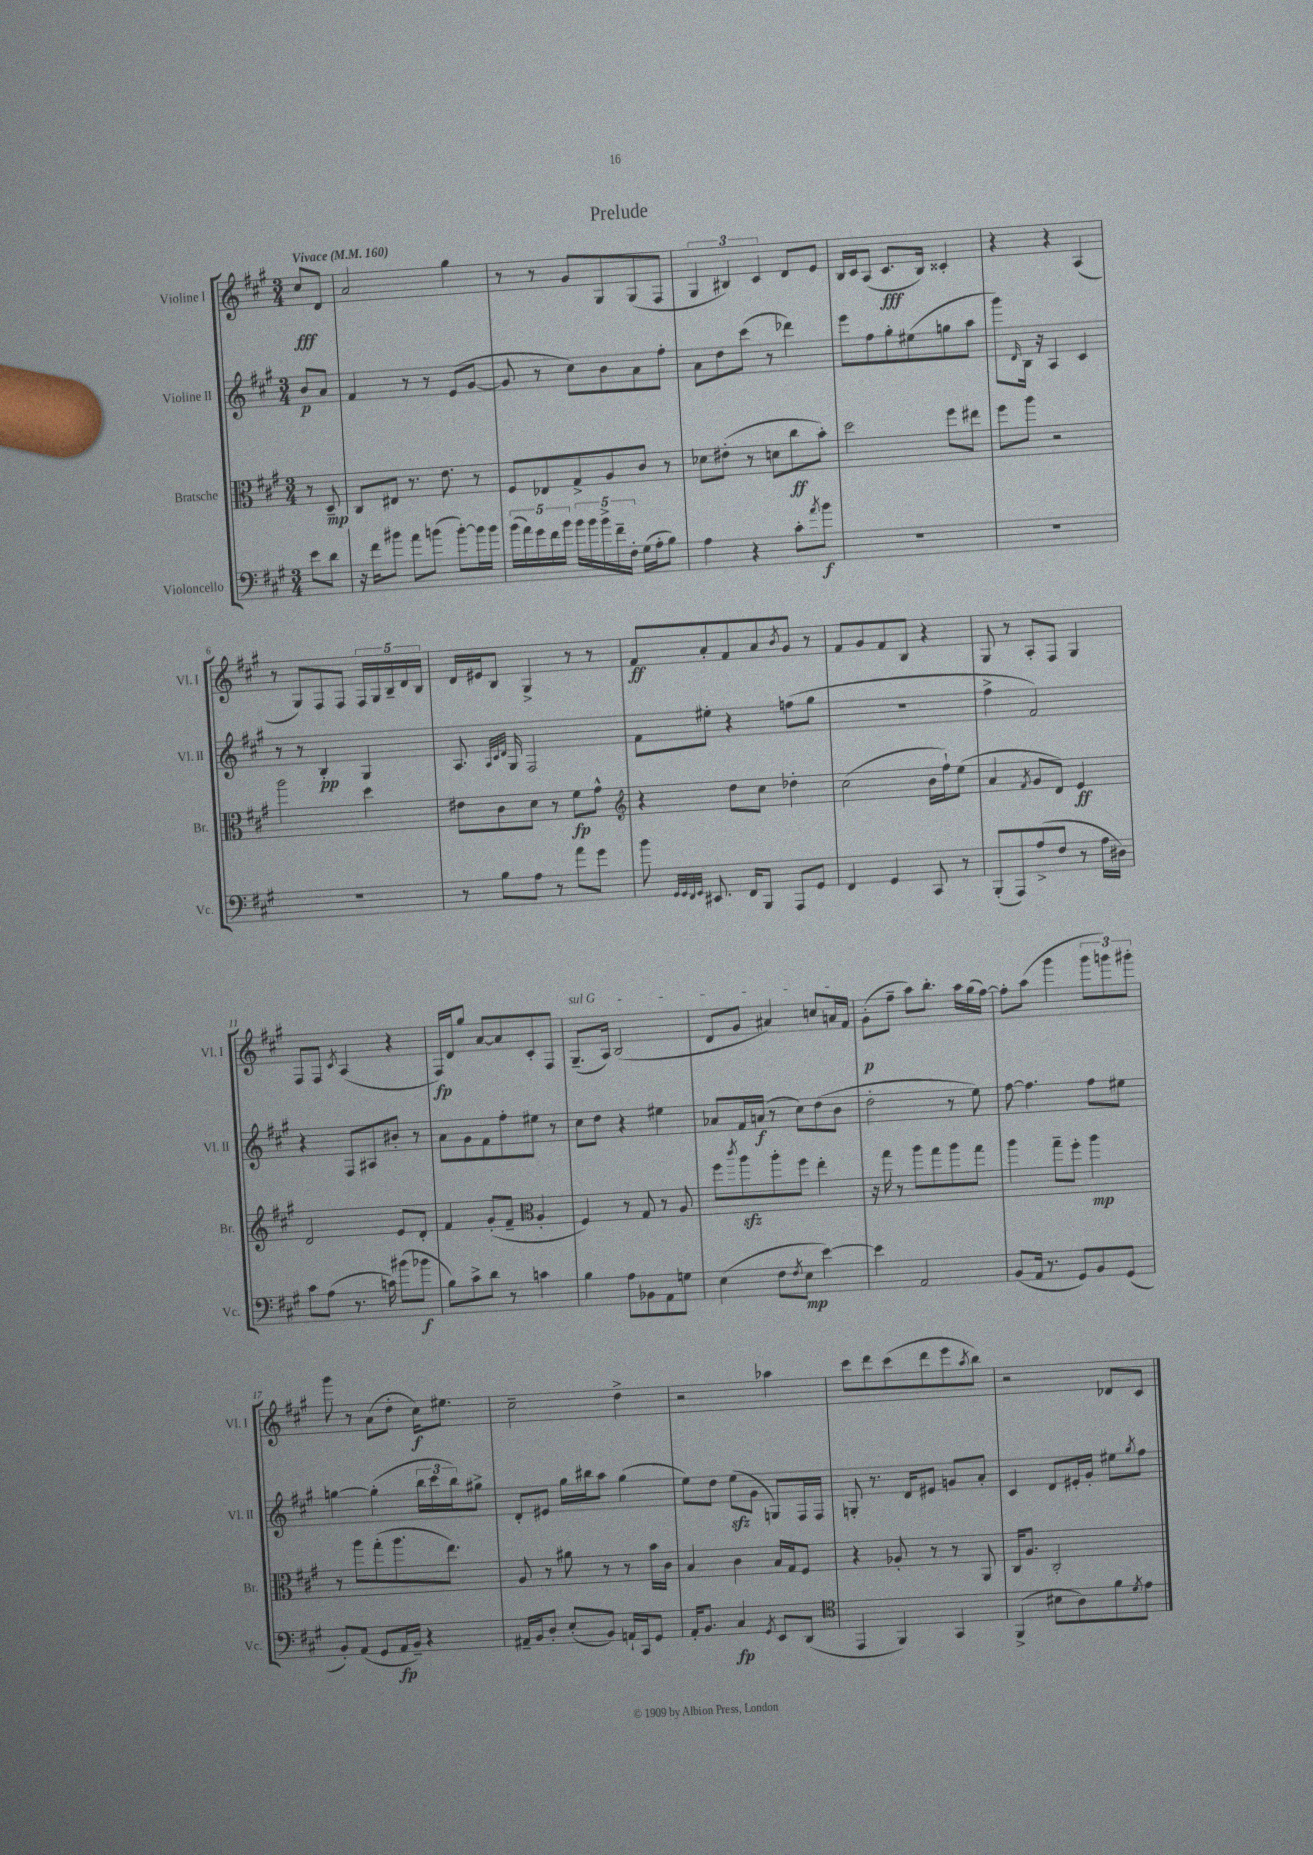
\header { title = "Prelude" }
<<
\new StaffGroup <<
\new Staff = "s0" \with { instrumentName = "Violine I" shortInstrumentName = "Vl. I" } {
    \clef treble \key a \major \numericTimeSignature \time 3/4 \partial 4 \tempo "Vivace" 4 = 160
    cis''8\fff d'8 |
    a'2 gis''4 |
    r8 r8 gis'8 gis8 gis8( fis8 |
    \tuplet 3/2 { gis4 bis4) cis'4 } d'8 e'8 |
    b16 cis'16 a8( cis'8.\fff b16) cisis'4-. |
    r4 r4 a4( |
    r8 gis8) fis8 fis8 \tuplet 5/4 { fis16 gis16 b16-- d'16 b16 } |
    d'16 eis'16 b8 gis4-> r8 r8 |
    fis'8\ff a'8-. fis'8 a'8 \acciaccatura { b'8 } gis'8 r8 |
    fis'8 gis'8 fis'8 b8 r4 |
    gis8 r8 a8-. fis8 gis4 |
    fis8 fis8 \acciaccatura { cis'8 } a4( r4 |
    fis16\fp) d'16 gis''8 a'8~ a'8 cis'8-. fis8 |
    \once \override TextSpanner.bound-details.left.text = \markup { \italic "sul G" } gis8.--\startTextSpan( a16) b2( |
    d'8 gis'8 ais'4) c''8 a'16 fis'16\stopTextSpan |
    gis'8-.\p( fis''8-- a''8) b''8.-. a''16 gis''16( fis''16~) |
    fis''8-. a''8( gis'''4 \tuplet 3/2 { gis'''8 g'''8) gis'''8-. } |
    gis'''8 r8 a'8( d''8-. cis''16\f) eis''8. |
    cis''2-- d''4-> |
    r2 aes''4 |
    cis'''8 d'''8 cis'''8( d'''8 e'''8 \acciaccatura { a''8 } b''8) |
    r2 des'8 cis'8 \bar "|." |
}
\new Staff = "s1" \with { instrumentName = "Violine II" shortInstrumentName = "Vl. II" } {
    \clef treble \key a \major \numericTimeSignature \time 3/4 \partial 4
    b'8\p a'8 |
    fis'4 r8 r8 e'8( gis'8~ |
    gis'8 r8 cis''8) b'8 a'8 fis''8-. |
    a'8 d''8 cis'''8( r8 des'''4) |
    e'''8 fis''8 gis''8-. eis''8( g''8 a''8 |
    gis'''8) \grace { d'16 } b16 r16 a4 cis'4 |
    r8 r8 b4-.\pp gis4 |
    a8. \grace { a32 cis'32 d'32 } gis16 fis2 |
    fis'8 eis''8-. r4 f''8( gis''8 |
    R2. |
    fis''4-> fis'2) |
    r4 fis8 ais8 bis'8-. r8 |
    a'8 gis'8 fis'8 fis''8-. eis''8 r8 |
    cis''8 d''8 r4 eis''4 |
    aes'8 fis'16 a'16\f( r8 cis''8) d''8( b'8 |
    d''2-. r8 e''8) |
    fis''8~ fis''4. fis''8 eis''8 |
    g''4~ g''4-.( \tuplet 3/2 { b''16 cis'''16 b''16) } gis''8-> |
    d'8-. eis'8 gis''16 bis''16 a''8 gis''4( |
    e''8) d''8 e''8\sfz( gis'8 g8) fis16 fis16 |
    g8-. r8. d'16 eis'8 g'8 a'8-. |
    cis'4 d'8 eis'16-. gis'16-. eis''8 \acciaccatura { gis''8 } fis''8 \bar "|." |
}
\new Staff = "s2" \with { instrumentName = "Bratsche" shortInstrumentName = "Br." } {
    \clef alto \key a \major \numericTimeSignature \time 3/4 \partial 4
    r8 d8--\mp |
    cis8 eis8 r8. e'8. r8 |
    fis8 ees8 gis8-> a8 cis'8 r8 |
    des'8 eis'8-.( r8 d'8 cis''8\ff b'8-.) |
    d''2 fis''8 eis''8 |
    fis''8 a''8 r2 |
    a''2 d''4 |
    eis'8 cis'8 d'8 r8 fis'8\fp gis'8-^ |
    \clef treble r4 d''8 cis''8 des''4-. |
    cis''2( b'16 fis''16-!) e''8( |
    a'4 \acciaccatura { fis'8 } gis'8 d'8) e'4\ff |
    d'2 e'8 d'8-. |
    fis'4 gis'8-.( fis'8-- \clef alto a4-. |
    fis4) r8 gis8 r8 a8 |
    fis''8 \acciaccatura { cis'''8 } a''8\sfz a''8-. fis''8 e''4-. |
    r16 gis''16 r8 a''8 gis''8 a''8 gis''8 |
    a''4 gis''8-- fis''8-. a''4\mp |
    r8 a''8 gis''8-.( a''8. e''8.) |
    a8 r8 ais'8 r8 r8 b'16 cis'16 |
    b4 cis'4 b16 gis16 fis8 |
    r4 aes8-. r8 r8 a,8 |
    cis16 a8. cis2-. \bar "|." |
}
\new Staff = "s3" \with { instrumentName = "Violoncello" shortInstrumentName = "Vc." } {
    \clef bass \key a \major \numericTimeSignature \time 3/4 \partial 4
    e'8 d'8 |
    r16 fis'16 bis'8 a'8 b'8( b'8~-.) b'16 b'16 |
    \tuplet 5/4 { b'16( a'16) gis'16 fis'16 b'16 } \tuplet 5/4 { b'16 b'16 b'16-> fis'16-- fis16-. } gis16( a16-. b8) |
    a4 r4 cis'8-. \acciaccatura { a'8 } b'8\f |
    R2. |
    R2. |
    R2. |
    r8 b8 a8 r8 a'8 gis'8 |
    b'8 \grace { gis,32 gis,32 fis,32 gis,32 } eis,8. fis,16 b,,8 a,,8 gis,8 |
    fis,4 gis,4 cis,8 r8 |
    b,,8-.( a,,8) a8->( fis8 r8 a16 dis16) |
    cis'8 a8( r8. c'16) bis'8( bes'8\f |
    b8) cis'8-> d'8 r8 c'4 |
    b4 a8 bes,8 a,8 g8 |
    e4( fis8 \acciaccatura { fis8 } e8\mp e'4~) |
    e'4 a,2 |
    b,8( a,16 r8. gis,8) b,8 gis,8( |
    b,8-.) a,8( gis,8 a,16\fp b,16--) r4 |
    ais,16-- b,16 d8-. e8-.( b,8) a,16-! cis,16 gis,8 |
    a,16-. b,8. cis4\fp \acciaccatura { gis,8 } e,8 d,8( |
    \clef tenor e,4 fis,4) gis,4 |
    fis,4->( bis8 a8) fis'8 \acciaccatura { d'8 } e'8 \bar "|." |
}
>>
>>
